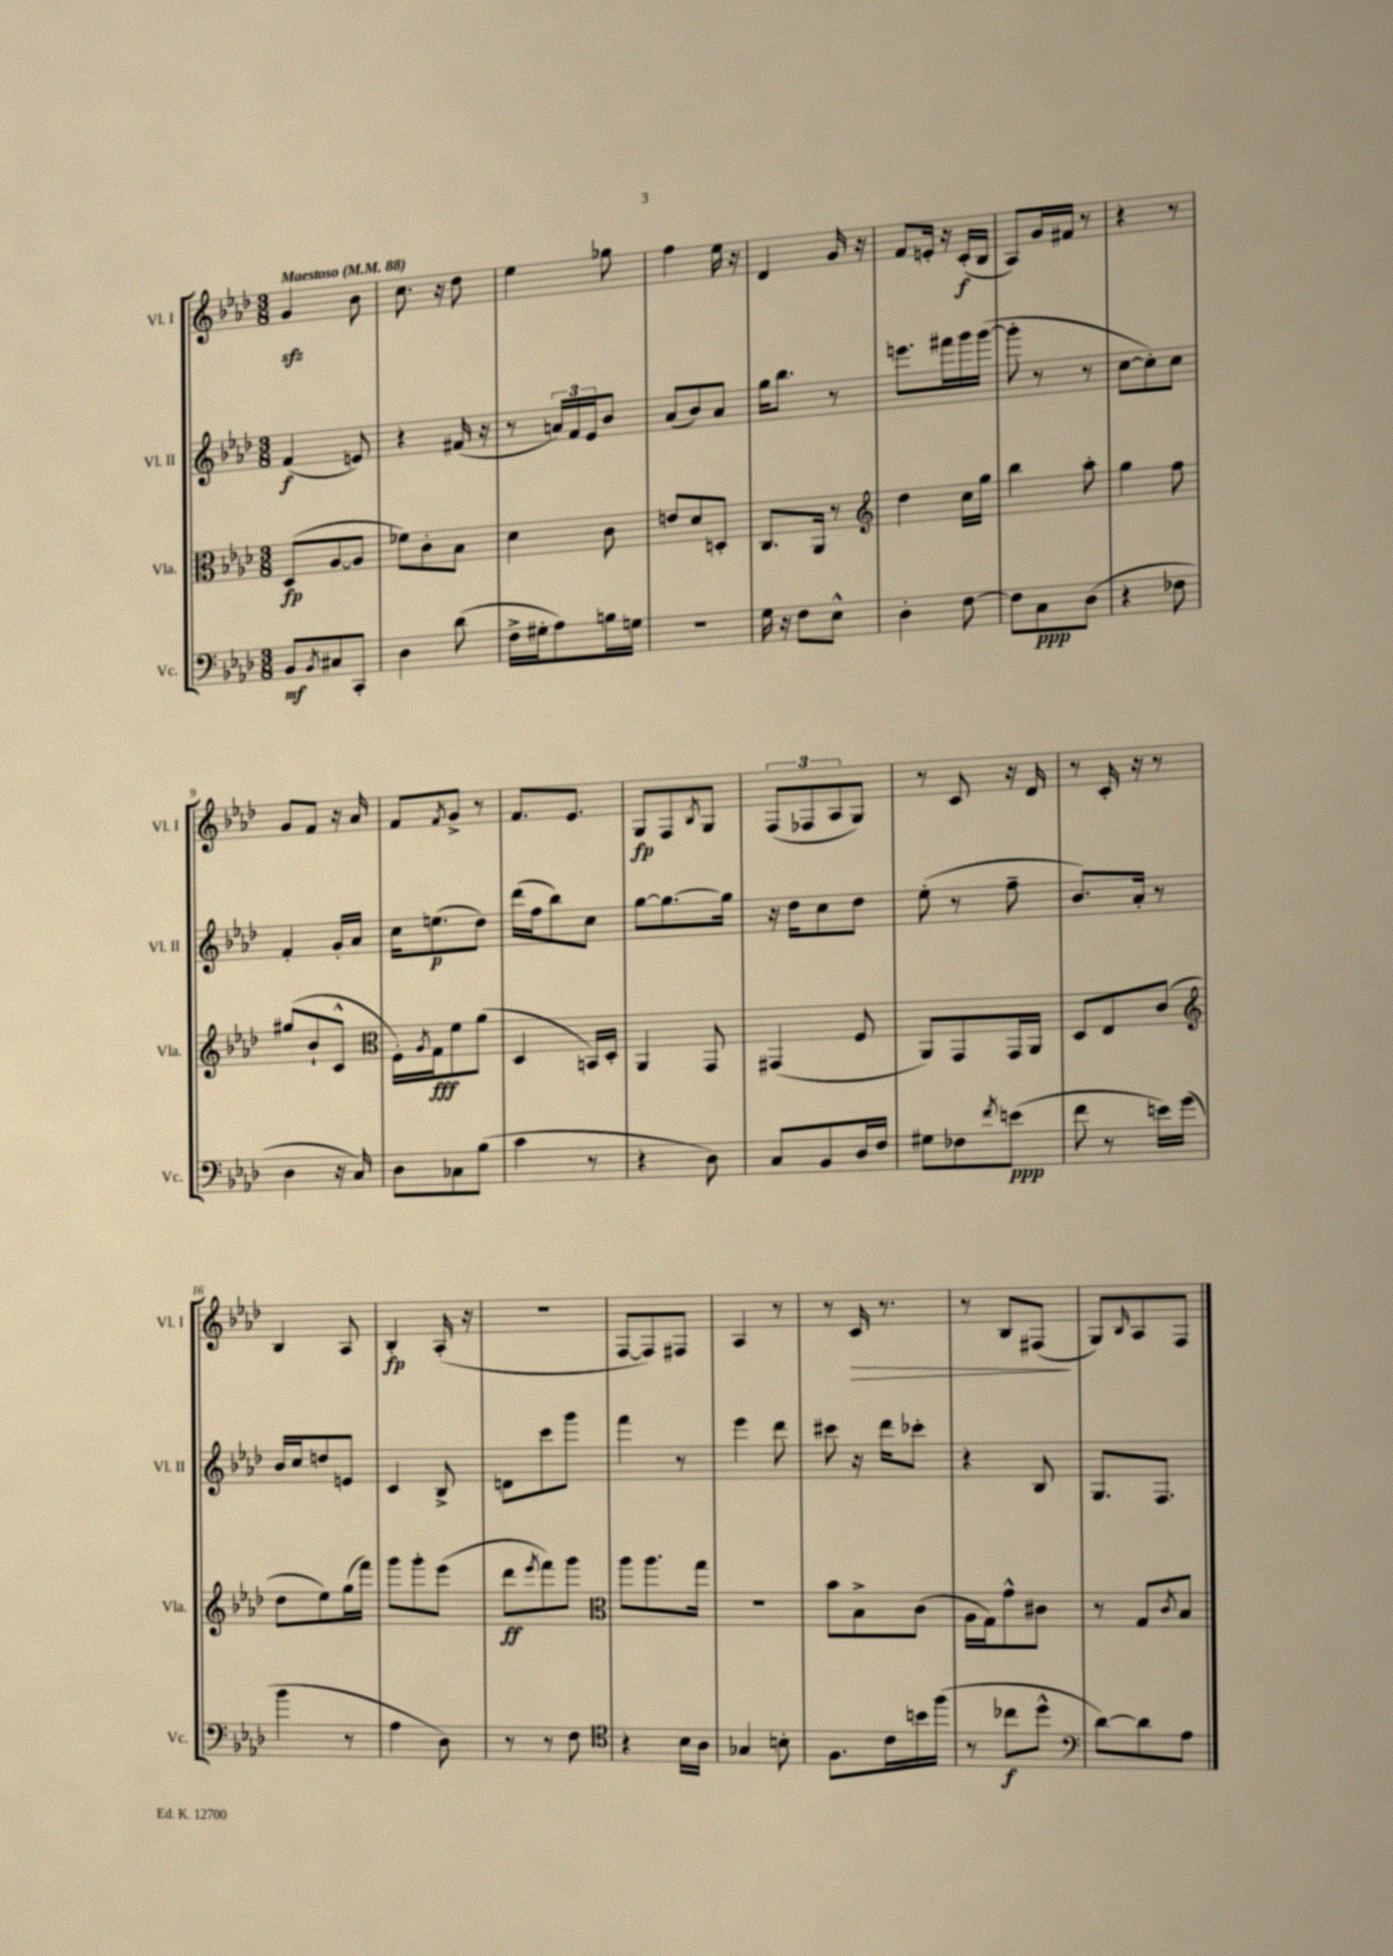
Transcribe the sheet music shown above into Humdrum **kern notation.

**kern	**kern	**kern	**kern
*staff4	*staff3	*staff2	*staff1
*clefF4	*clefC3	*clefG2	*clefG2
*k[b-e-a-d-]	*k[b-e-a-d-]	*k[b-e-a-d-]	*k[b-e-a-d-]
*M3/8	*M3/8	*M3/8	*M3/8
*MM88	*MM88	*MM88	*MM88
8BB-	(8D-	(4f	4g
8qBB-	.	.	.
8C#	[8A-	.	.
8CC'	8A-]	8e)	8b-
=	=	=	=
4D-	8f-)	4r	8.cc
.	8c'	.	.
.	.	.	16r
(8d-	8B-	(16f#	8dd-
.	.	16r	.
=	=	=	=
16F^	4d-	8r	4ee-
16G#'	.	.	.
8A-)	.	24a)	.
.	.	24f	.
.	.	24e-	.
16B	8c	8b-	8gg-
16G	.	.	.
=	=	=	=
4.r	8e	(8a-	4ff
.	8d-	8b-)	.
.	8D'	8a-	16ee-
.	.	.	16r
=	=	=	=
16G	8.C	16gg	4d-
16r	.	8.bb-	.
8F	.	.	.
.	16AA-	.	.
8E-^^	8r	8r	16g
.	.	.	16r
=	=	=	=
*	*clefG2	*	*
4D-'	4dd-	8.eee	8f
.	.	.	16e'
.	.	16fff#	16r
[8F	16cc	16ggg	(16c'
.	16gg	([16ggg	16B-
=	=	=	=
8F]	4bb-	8ggg']	8A-)
8C	.	8r	16g
.	.	.	16f#
(8D-	8aa-'	8r	8r
=	=	=	=
4r	4gg	[8cc	4r
.	.	8cc'])	.
8F-	8ff	8cc	8r
=	=	=	=
4D-	(8gg#	4f'	8g
.	8b-`	.	8f
16r	8c^^	16g'	16r
16C)	.	16a-	16a-
=	=	=	=
*	*clefC3	*	*
8D-	16F')	16cc	8f
.	8qA-	.	.
.	16G	(8.ee	.
.	.	.	8qf
8C-	8f	.	8g^
(8B-	(8a-	8dd-)	8r
=	=	=	=
4c	4D-	(16ddd-	8.f
.	.	16ff	.
.	.	8bb-)	.
.	.	.	8.e-
8r	16BB)	8cc	.
.	16D-'	.	.
=	=	=	=
4r	4AA-	[8gg	8G
.	.	8.gg_	8F
.	.	.	8qB-
8D-)	8GG	.	8G
.	.	16gg]	.
=	=	=	=
8C	(4GG#	16r	(12F
.	.	16dd-	.
.	.	.	12F-
8BB-	.	8cc	.
.	.	.	12A-
16D-	8F	8dd-	8G)
16F	.	.	.
=	=	=	=
8G#	8AA-)	(8ee-'	8r
8F-	8GG	8r	8c
8qf	.	.	.
(8e	16GG	8ff~	16r
.	16AA-	.	16d-
=	=	=	=
8f	8D-	8.b-)	8r
8r	8E-	.	16c'
.	.	16a-'	16r
16e)	(8c	8r	8r
(16g	.	.	.
=	=	=	=
*	*clefG2	*	*
4b-	8dd-	16b-	4B-
.	.	16cc	.
.	8ee-)	8dd	.
8r	(16gg	8e	8A-
.	16fff)	.	.
=	=	=	=
4A-	8ggg	4c	4B-'
.	8ggg'	.	.
8D-)	(8eee-	8B-^	(16A-'
.	.	.	16r
=	=	=	=
8r	8ddd-	8d	4.r
.	8qeee-	.	.
8r	8fff)	8ccc	.
8F	8ggg	8ggg	.
=	=	=	=
*clefC4	*clefC3	*	*
4r	8aa-	4fff	[8F
.	8.aa-	.	8F])
16B-	.	8r	8F#
16A-	16gg	.	.
=	=	=	=
4G-	4.r	4eee-	4A-
8B'	.	8ddd-	8r
=	=	=	=
8.F	8b-	8ccc#	8r
.	8B-^	16r	16c
16c	.	16ddd-	8.r
16b	(8c	8ccc-'	.
(16ff	.	.	.
=	=	=	=
8r	16A-	4r	8r
.	16G)	.	.
8cc-	8g^^	.	8B-
8dd-^^	8c#	8B-	(8F#
=	=	=	=
*clefF4	*	*	*
[8d-)	8r	8.G	8G)
.	.	.	16qqB-
8d-]	8G	.	8A-
.	.	8.F	.
.	8qc	.	.
8A-	8B-	.	8F
==	==	==	==
*-	*-	*-	*-
